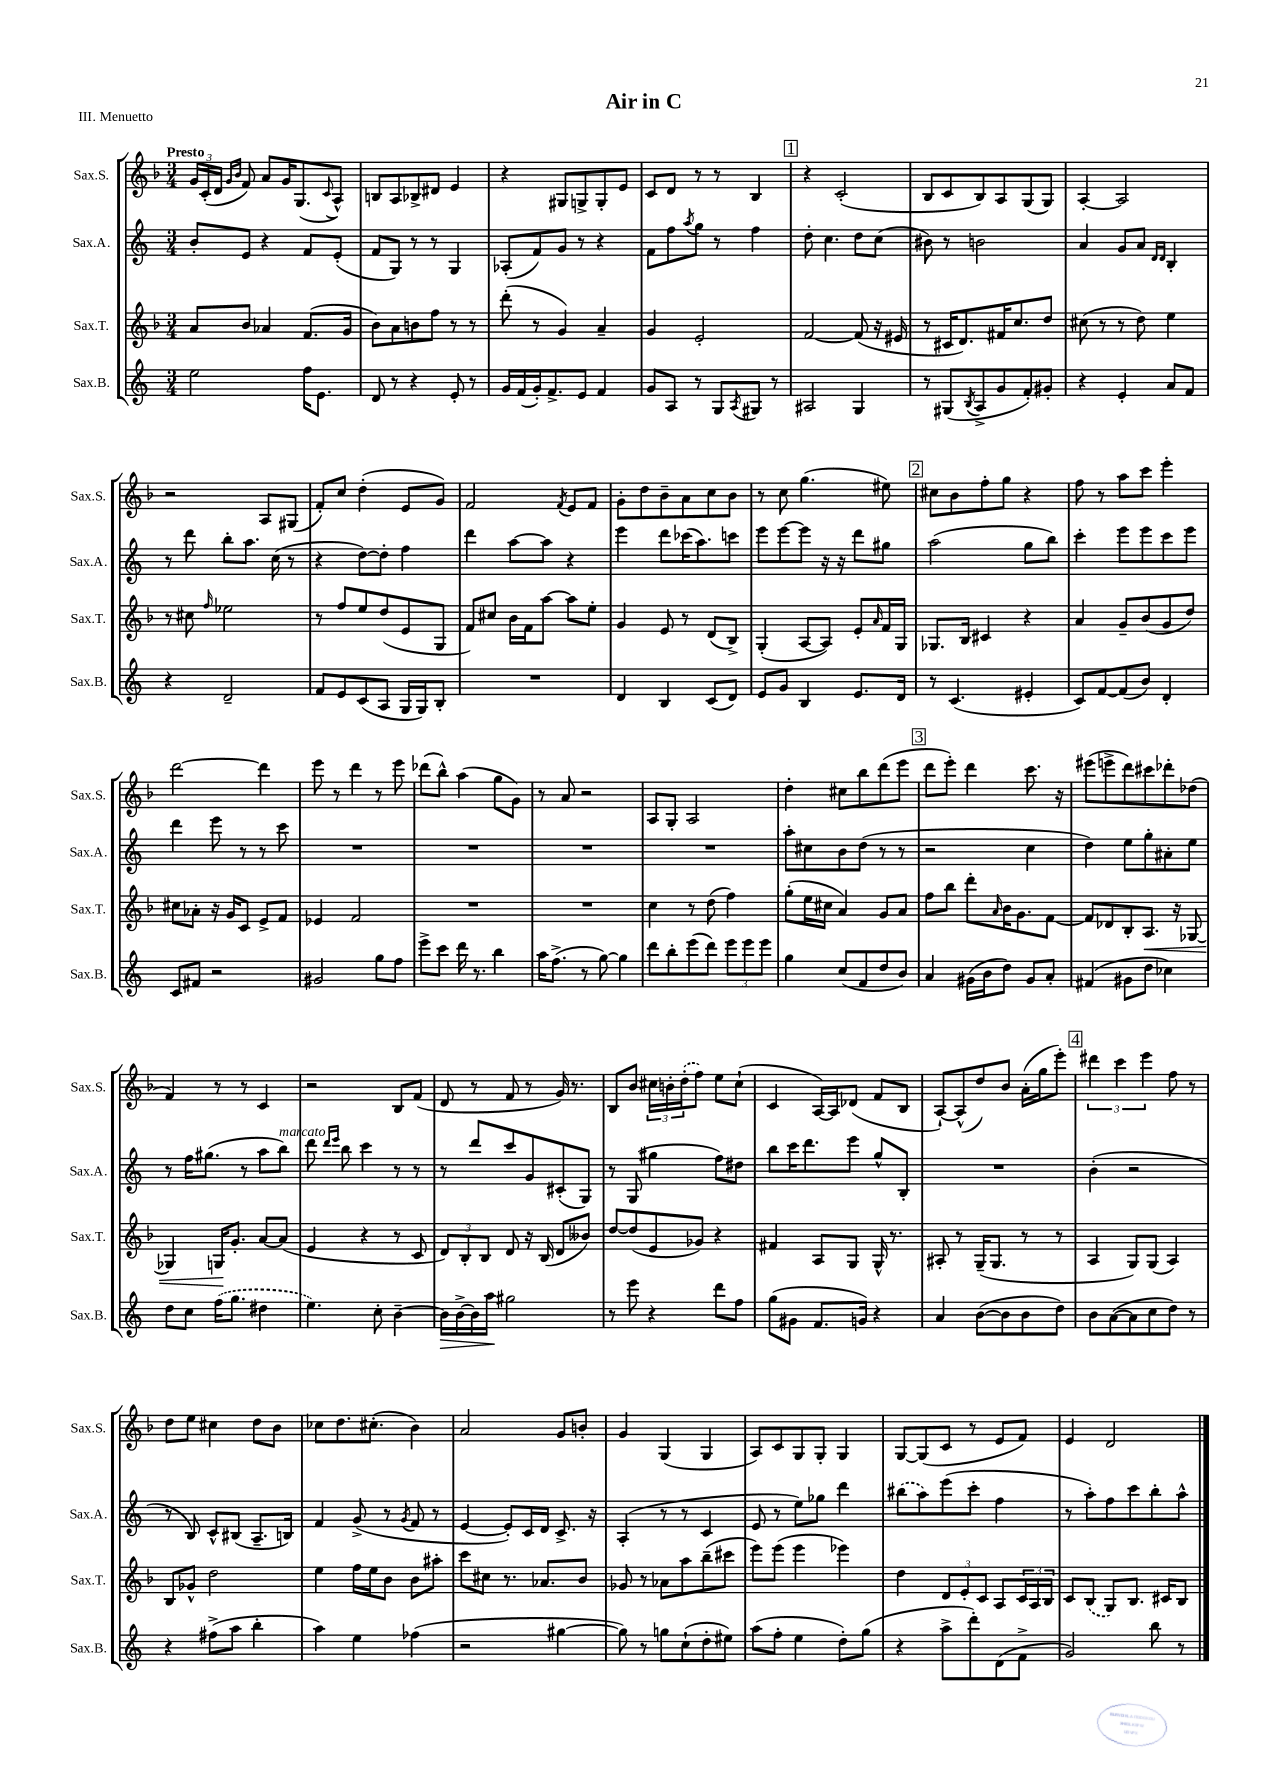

**kern	**dynam	**kern	**dynam	**kern	**kern
*part4	*part4	*part3	*part3	*part2	*part1
*staff4	*staff4	*staff3	*staff3	*staff2	*staff1
*I"Sax.B.	*	*I"Sax.T.	*	*I"Sax.A.	*I"Sax.S.
*I'Sax.B.	*	*I'Sax.T.	*	*I'Sax.A.	*I'Sax.S.
*clefG2	*	*clefG2	*	*clefG2	*clefG2
*k[]	*	*k[b-]	*	*k[]	*k[b-]
*M3/4	*	*M3/4	*	*M3/4	*M3/4
=1	=1	=1	=1	=1	=1
!	!	!	!	!	!LO:TX:a:B:t=Presto
2ee\	.	8a/L	.	8b'/L	24g/LL
.	.	.	.	.	(24c'/
.	.	.	.	.	24d/JJ
.	.	.	.	.	16qqg/LL
.	.	.	.	.	16qqb-/JJ
.	.	8b-/J	.	8e/J	8f/)
.	.	4a-X/	.	4r	8a/L
.	.	.	.	.	16g/K
.	.	.	.	.	(8.G/
16ff\KL	.	(8.f/L	.	8f/L	.
8.e\J	.	.	.	.	.
.	.	.	.	.	8qqc/
.	.	.	.	(8e'/J	8A^^/J)
.	.	16g/Jk	.	.	.
=2	=2	=2	=2	=2	=2
8d/	.	8b-\L)	.	8f/L	8Bn/L
8r	.	8a\	.	8G/J)	8A/
4r	.	8bn\	.	8r	8B-X^/
.	.	8ff\J	.	8r	8d#X/J
8e'/	.	8r	.	4G/	4e/
8r	.	8r	.	.	.
=3	=3	=3	=3	=3	=3
16g/LL	.	(8ddd'\	.	(8A-X'/L	4r
(16f/	.	.	.	.	.
16g'/J)	.	8r	.	8f/)	.
8.f^/	.	.	.	.	.
.	.	4g/)	.	8g/J	8G#X/L
8e/J	.	.	.	8r	8Gn^/
4f/	.	4a~/	.	4r	8G'/
.	.	.	.	.	8e/J
=4	=4	=4	=4	=4	=4
8g/L	.	4g/	.	8f\L	8c/L
8A/J	.	.	.	8ff\	8d/J
.	.	.	.	8qaa/	.
8r	.	2e'/	.	8gg\J	8r
8G/L	.	.	.	8r	8r
8qA/	.	.	.	.	.
8G#X/J	.	.	.	4ff\	4B-/
8r	.	.	.	.	.
!!LO:REH:place=s1:t=1
=5	=5	=5	=5	=5	=5
2A#X/	.	[2f/	.	8dd'\	4r
.	.	.	.	4.cc\	.
.	.	.	.	.	(2c'/
4G/	.	(8f/]	.	8dd\L	.
.	.	16r	.	(8cc\J	.
.	.	16e#X/	.	.	.
=6	=6	=6	=6	=6	=6
8r	.	8r	.	8b#X\)	8B-/L
(8G#X/L	.	16c#X/KL	.	8r	8c/
.	.	8.d/)	.	.	.
8qB/	.	.	.	.	.
8A^/	.	.	.	2bn\	8B-/)
8g/	.	16f#X/K	.	.	8A/
.	.	8.cc/	.	.	.
8f'/)	.	.	.	.	(8G/
8g#X'/J	.	8dd/J	.	.	8G/J)
=7	=7	=7	=7	=7	=7
4r	.	(8cc#X\	.	4a/	[4A'/
.	.	8r	.	.	.
4e'/	.	8r	.	8g/L	2A/]
.	.	8dd\)	.	8a/J	.
.	.	.	.	16qqd/LL	.
.	.	.	.	16qqd/JJ	.
8a/L	.	4ee\	.	4B'/	.
8f/J	.	.	.	.	.
!!LO:LB:g=z
=8	=8	=8	=8	=8	=8
4r	.	8r	.	8r	2r
.	.	8cc#X\	.	8ddd\	.
.	.	16qqff/	.	.	.
2d~/	.	2ee-X\	.	8bb'\L	.
.	.	.	.	8.aa\J	.
.	.	.	.	.	8A/L
.	.	.	.	(16cc\	.
.	.	.	.	8r	(8G#X/J
=9	=9	=9	=9	=9	=9
8f/L	.	8r	.	4r	8f'/L)
8e/	.	8ff/L	.	.	8cc/J
(8c/	.	8ee/	.	[8dd\L)	(4dd'\
8A/J	.	(8dd/	.	8dd'\J]	.
16G/LL	.	8e/	.	4ff\	8e/L
16G/J)	.	.	.	.	.
8B'/J	.	8G/J	.	.	8g/J)
=10	=10	=10	=10	=10	=10
2.r	.	8f/L)	.	4ddd\	2f/
.	.	8cc#X/J	.	.	.
.	.	16b-\LL	.	[8aa\L	.
.	.	16f\J	.	.	.
.	.	[8aa\J	.	8aa\J]	.
.	.	.	.	.	8qf/
.	.	8aa\L]	.	4r	8e/L
.	.	8ee'\J	.	.	8f/J
=11	=11	=11	=11	=11	=11
4d/	.	4g/	.	4eee\	8g'\L
.	.	.	.	.	8dd\
4B/	.	8e/	.	8ddd\L	8b-~\
.	.	8r	.	(16ccc-X\K	8a\
.	.	.	.	8.aa\)	.
(8c/L	.	(8d/L	.	.	8cc\
8d/J)	.	8B-^/J)	.	8cccn\J	8b-\J
=12	=12	=12	=12	=12	=12
8e/L	.	(4G'/	.	8eee\L	8r
8g/J	.	.	.	[8eee\	8cc\
4B/	.	[8A/L	.	8eee\J]	(4.gg\
.	.	8A/J])	.	16r	.
.	.	.	.	16r	.
8.e/L	.	8e'/L	.	8ddd\L	.
.	.	16qqa/	.	.	.
.	.	16f/L	.	8gg#X\J	8ee#X\)
16d/Jk	.	16G/JJ	.	.	.
!!LO:REH:place=s1:t=2
=13	=13	=13	=13	=13	=13
8r	.	8.G-X/L	.	(2aa\	8cc#X\L
(4.c/	.	.	.	.	8b-\
.	.	16B-/Jk	.	.	.
.	.	4c#X/	.	.	8ff'\
.	.	.	.	.	8gg\J
4e#X'/	.	4r	.	8gg\L	4r
.	.	.	.	8bb\J)	.
=14	=14	=14	=14	=14	=14
8c/L)	.	4a/	.	4ccc'\	8ff\
[8f/	.	.	.	.	8r
(8f/]	.	8g~/L	.	8eee\L	8aa\L
8b/J)	.	(8b-/	.	8eee\	8ccc\J
4d'/	.	8g/	.	8ccc\	4eee'\
.	.	8dd/J)	.	8eee\J	.
!!LO:LB:g=z
=15	=15	=15	=15	=15	=15
8c/L	.	8cc#X\L	.	4ddd\	[2ddd\
8f#X/J	.	8a-X'\J	.	.	.
2r	.	16r	.	8eee\	.
.	.	16g/KL	.	.	.
.	.	8c/J	.	8r	.
.	.	8e^/L	.	8r	4ddd\]
.	.	8f/J	.	8ccc\	.
=16	=16	=16	=16	=16	=16
2g#X/	.	4e-X/	.	2.r	8eee\
.	.	.	.	.	8r
.	.	2f/	.	.	4ddd\
8gg\L	.	.	.	.	8r
8ff\J	.	.	.	.	8eee\
=17	=17	=17	=17	=17	=17
8eee^\L	.	2.r	.	2.r	(8ddd-X\L
8ccc\J	.	.	.	.	8bb-^^\J)
16ddd\	.	.	.	.	(4aa\
8.r	.	.	.	.	.
4bb\	.	.	.	.	8gg\L
.	.	.	.	.	8g\J)
=18	=18	=18	=18	=18	=18
16aa\KL	.	2.r	.	2.r	8r
(8.ff^\J	.	.	.	.	.
.	.	.	.	.	8a/
8r	.	.	.	.	2r
[8gg\)	.	.	.	.	.
4gg\]	.	.	.	.	.
=19	=19	=19	=19	=19	=19
8ddd\L	.	4cc\	.	2.r	8A/L
8bb'\	.	.	.	.	8G'/J
(8eee\	.	8r	.	.	2A/
8ddd\J)	.	(8dd\	.	.	.
12eee\L	.	4ff\)	.	.	.
12eee\	.	.	.	.	.
12eee\J	.	.	.	.	.
=20	=20	=20	=20	=20	=20
4gg\	.	(8gg'\L	.	8aa'\L	4dd'\
.	.	16ee\L	.	8cc#X\	.
.	.	16cc#X\JJ	.	.	.
(8cc/L	.	4a/)	.	8b\	8cc#X\L
8f/	.	.	.	(8dd\J	8bb-\
8dd/	.	8g/L	.	8r	(8ddd\
8b/J)	.	8a/J	.	8r	8eee\J
!!LO:REH:place=s1:t=3
=21	=21	=21	=21	=21	=21
4a/	.	8ff\L	.	2r	8ddd\L
.	.	8bb-\J	.	.	8eee'\J)
(16g#X\LL	.	8ddd'\L	.	.	4ddd\
16b\J	.	.	.	.	.
.	.	16qqa/	.	.	.
8dd\J)	.	16b-\K	.	.	.
.	.	8.g\	.	.	.
8g#/L	.	.	.	4cc\	8.ccc\
8a'/J	.	[8f\J	.	.	.
.	.	.	.	.	16r
=22	=22	=22	=22	=22	=22
(4f#X/	.	8f/L]	.	4dd\)	(8eee#X\L
.	.	8d-X/	.	.	8eeen^\
8g#X\L	.	8B-'/	.	8ee\L	8ddd\)
!	!	!	!LO:HP:b	!	!
8dd\J	.	8.A/J	<	8gg'\	8ccc#X\
4cc-X\)	.	.	.	8a#X'\	8ddd-X'\
.	.	16r	.	.	.
.	.	[8G-X/	.	8ee\J	(8dd-X\J
!!LO:LB:g=z
=23	=23	=23	=23	=23	=23
8dd\L	.	4G-X/]	.	8r	4f/)
8cc\J	.	.	.	16ff\KL	.
.	.	.	.	(8.gg#X\J	.
(16ff\KL	.	16Gn/KL	.	.	8r
8.gg\J	.	8.g'/J	[	.	.
.	.	.	.	8r	8r
4dd#X\	.	[8a/L	.	8aa\L	4c/
!	!	!	!	!LO:TX:a:i:t=marcato	!
.	.	(8a/J]	.	8bb\J)	.
=24	=24	=24	=24	=24	=24
4.ee\)	.	4e/	.	8ddd\	2r
.	.	.	.	16qqddd/LL	.
.	.	.	.	16qqeee/JJ	.
.	.	.	.	8bb\	.
.	.	4r	.	4ccc\	.
8cc'\	.	.	.	.	.
[4b~\	.	8r	.	8r	8B-/L
.	.	8c/	.	8r	(8f/J
=25	=25	=25	=25	=25	=25
!	!LO:HP:b	!	!	!	!
16b\LL]	>	12d/L)	.	8r	8d/
[16b^\	.	.	.	.	.
.	.	12B-'/	.	.	.
16b\]	.	.	.	8ddd/L	8r
.	.	12B-/J	.	.	.
16aa\JJ	.	.	.	.	.
2gg#X\	]	8d/	.	8ccc/	8f/
.	.	16r	.	8g/	8r
.	.	(16B-/	.	.	.
.	.	8d/L	.	(8c#X'/	16g/)
.	.	.	.	.	8.r
.	.	8b--X/J)	.	8G/J)	.
=26	=26	=26	=26	=26	=26
8r	.	[8dd/L	.	8r	8B-/L
8eee\	.	(8dd/]	.	(8G/	8b-/J
4r	.	8e/	.	4gg#X\	24cc#X\LL
.	.	.	.	.	24bn'\
.	.	.	.	.	(24dd'\J
.	.	8g-X/J)	.	.	8ff\J)
8ddd\L	.	4r	.	8ff\L)	8ee\L
8ff\J	.	.	.	8dd#X\J	(8cc#`\J
=27	=27	=27	=27	=27	=27
(8gg\L	.	4f#X/	.	8bb\L	4c/
8g#X\J	.	.	.	16ccc\K	.
.	.	.	.	8.ddd\	.
8.f/L	.	8A/L	.	.	[16A/LL)
.	.	.	.	.	16A/J]
.	.	8G/J	.	8eee\J	(8d-X/J
16gn/Jk)	.	.	.	.	.
4r	.	16G^^/	.	8gg^^/L	8f/L
.	.	8.r	.	.	.
.	.	.	.	8B'/J	8B-/J
=28	=28	=28	=28	=28	=28
4a/	.	8A#X'/	.	2.r	[8A`/L)
.	.	8r	.	.	(8A^^/]
([8b\L	.	(16G~/KL	.	.	8dd/)
.	.	8.G/J	.	.	.
8b\]	.	.	.	.	8b-/J
8b\	.	8r	.	.	(16a'\LL
.	.	.	.	.	16gg\J
8dd\J)	.	8r	.	.	8eee'\J)
!!LO:REH:place=s1:t=4
=29	=29	=29	=29	=29	=29
8b\L	.	4A/	.	(4b'\	6ddd#X\
([8a\	.	.	.	.	.
.	.	.	.	.	6ccc\
8a\]	.	8G/L)	.	2r	.
.	.	.	.	.	6eee\
8cc\	.	(8G/J	.	.	.
8dd\J)	.	4A/)	.	.	8ff\
8r	.	.	.	.	8r
!!LO:LB:g=z
=30	=30	=30	=30	=30	=30
4r	.	8B-/L	.	8r	8dd\L
.	.	8g-X^^/J	.	8B/)	8ee\J
(8ff#X^\L	.	2dd\	.	8c^^/L	4cc#X\
8aa\J	.	.	.	(8B#X/J	.
4bb'\	.	.	.	8.A~/L	8dd\L
.	.	.	.	.	8b-\J
.	.	.	.	16Bn/Jk)	.
=31	=31	=31	=31	=31	=31
4aa\)	.	4ee\	.	4f/	8cc-X\L
.	.	.	.	.	8.dd\
4ee\	.	16ff\LL	.	(8g^/	.
.	.	16ee\J	.	.	(8.cc#X'\J
.	.	8b-\J	.	8r	.
.	.	.	.	8qg/	.
(4ff-X\	.	8b-\L	.	8f/	4b-\)
.	.	8aa#X'\J	.	8r	.
=32	=32	=32	=32	=32	=32
2r	.	8ccc\L	.	[4e/	2a/
.	.	8cc#X\J	.	.	.
.	.	8.r	.	8e'/L])	.
.	.	.	.	16c/L	.
.	.	8.a-X/L	.	16d/JJ	.
[4gg#X\	.	.	.	8.c^/	8g/L
.	.	8b-/J	.	.	8bn'/J
.	.	.	.	16r	.
=33	=33	=33	=33	=33	=33
8gg#\])	.	8g-X/	.	(4A'/	4g/
8r	.	8r	.	.	.
8ggn\L	.	8a-X\L	.	8r	(4G/
(8cc`\	.	8aa\	.	8r	.
8dd'\	.	(8bb-~\	.	4c/	4G/
8ee#X\J)	.	8ccc#X\J	.	.	.
=34	=34	=34	=34	=34	=34
(8aa\L	.	8eee\L)	.	8e/	8A/L)
8ff'\J	.	(8eee\J	.	8r	8c/
4ee\	.	4eee\	.	8ee\L)	8G/
.	.	.	.	8gg-X\J	8G'/J
8dd'\L)	.	4eee-X\)	.	4ddd\	4G/
(8gg\J	.	.	.	.	.
=35	=35	=35	=35	=35	=35
4r	.	4dd\	.	(8bb#X\L	[8G/L
.	.	.	.	8aa\)	(8G/]
8aa^\L	.	12d/L	.	(8eee\	8c/J
.	.	12e'/	.	.	.
8ddd'\)	.	.	.	8ccc'\J	8r
.	.	12c/J	.	.	.
(8d\	.	8A/L	.	4ff\	8e/L
8f^\J	.	24c/L	.	.	8f/J)
.	.	24A/	.	.	.
.	.	24B-/JJ	.	.	.
=36	=36	=36	=36	=36	=36
2g/)	.	8c/L	.	8r	4e/
.	.	(8B-/J	.	8aa'\L)	.
.	.	8G/L)	.	8ff\	2d/
.	.	8.B-/J	.	8ccc\	.
8bb\	.	.	.	8bb'\	.
.	.	16c#X/KL	.	.	.
8r	.	8B-/J	.	8aa^^\J	.
==	==	==	==	==	==
*-	*-	*-	*-	*-	*-
